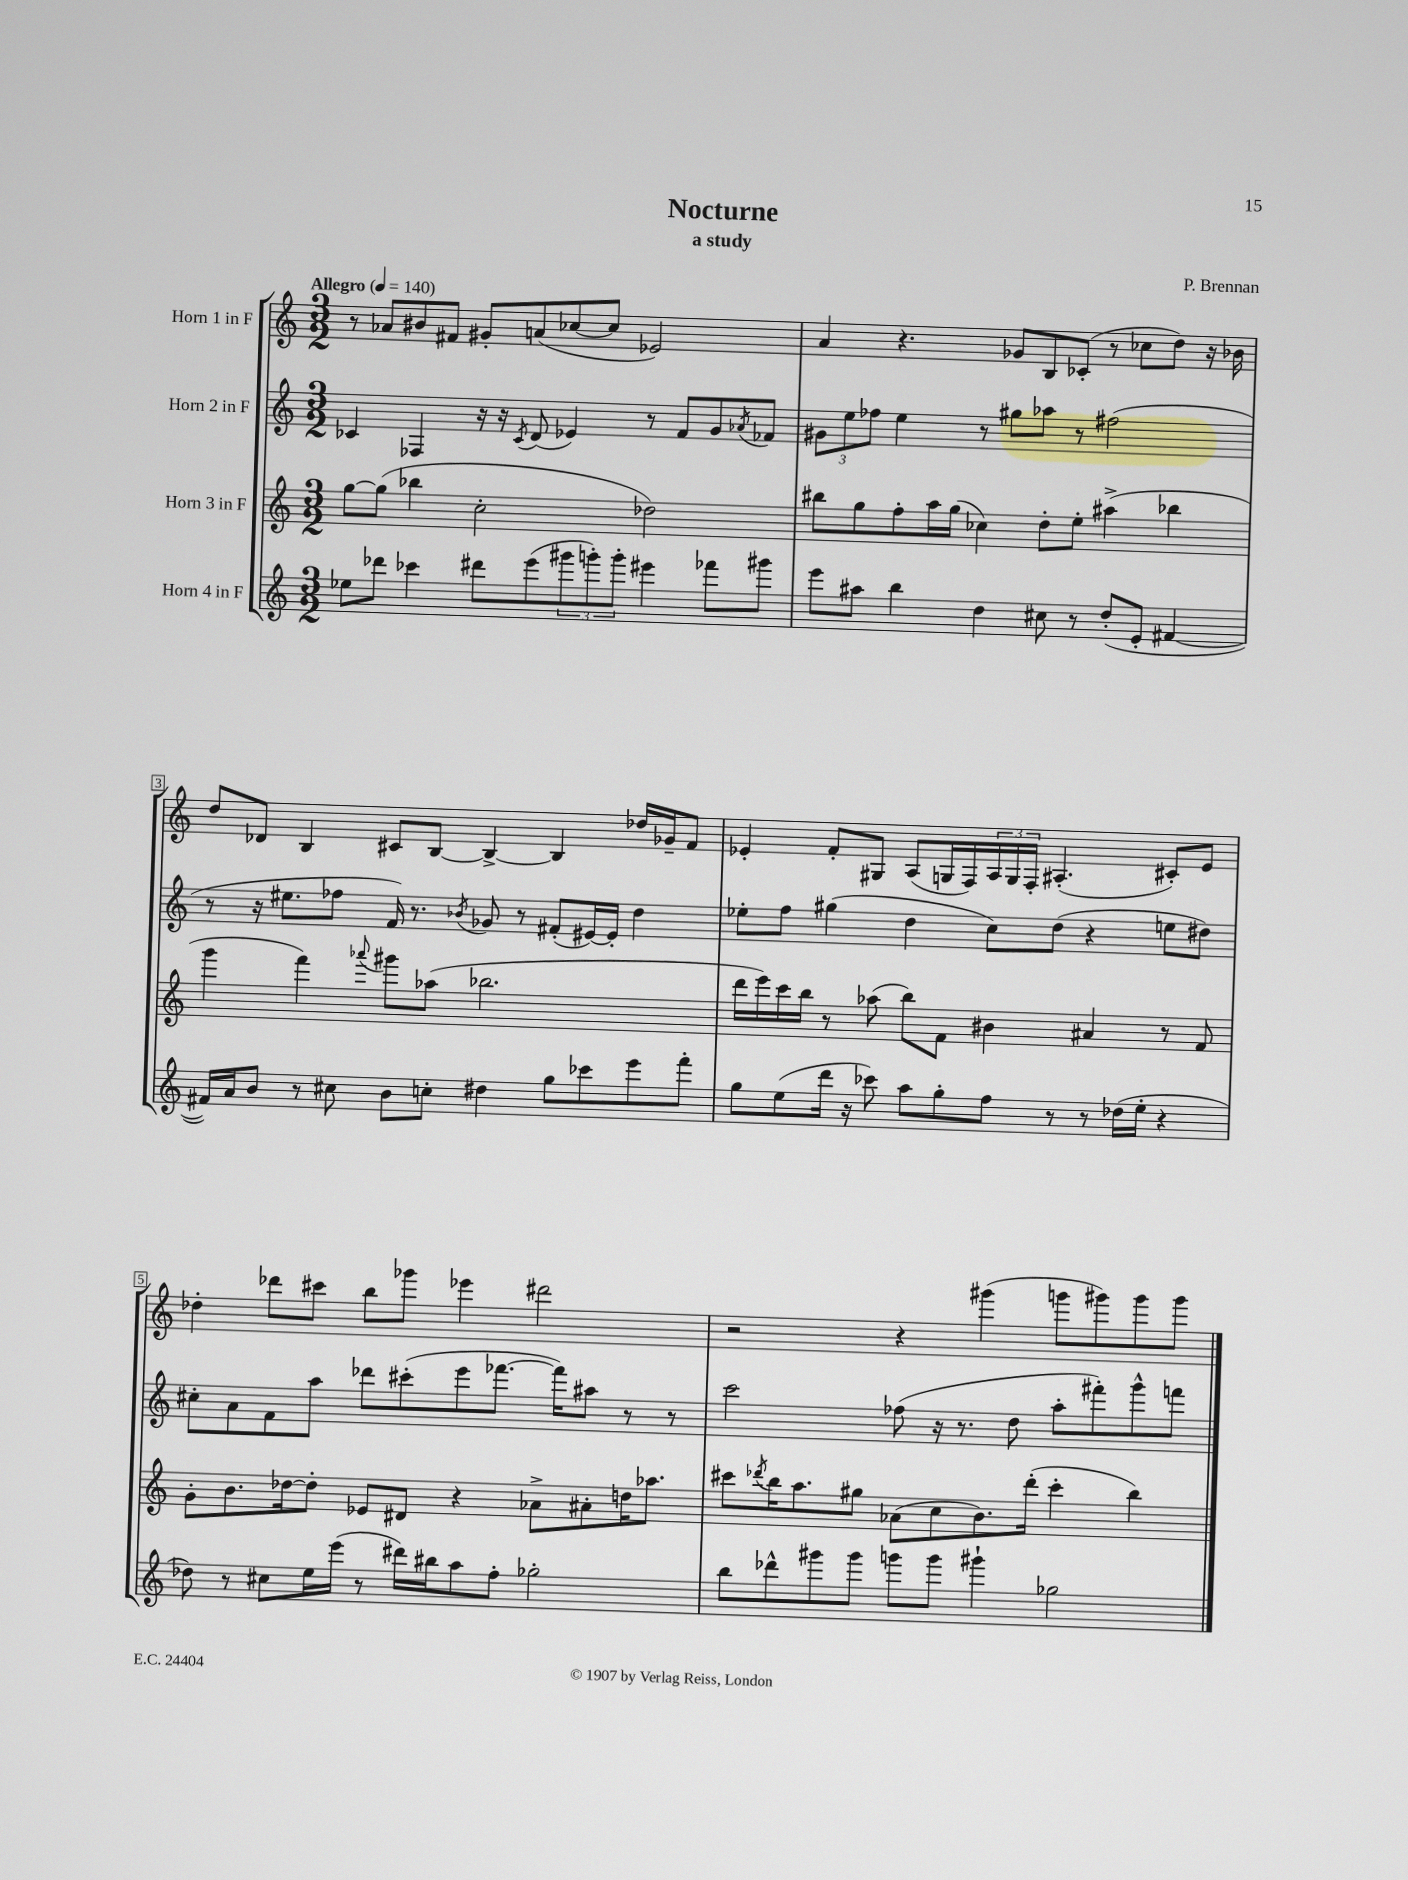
\header { title = "Nocturne" composer = "P. Brennan" subtitle = "a study" }
<<
\new StaffGroup <<
\new Staff = "s0" \with { instrumentName = "Horn 1 in F" } {
    \clef treble \key c \major \numericTimeSignature \time 3/2 \tempo "Allegro" 4 = 140
    r8 aes'8 bis'8 fis'8 gis'8-. a'8( ces''8~ ces''8 ees'2) |
    a'4 r4. ges'8 b8 ces'8-.( r8 ces''8 d''8) r16 bes'16 |
    d''8 des'8 b4 cis'8 b8~ b4~-> b4 des''16 ges'16-- f'8 |
    ees'4-. f'8-. gis8 a8( g16 f16) \tuplet 3/2 { a16 g16 f16-. } ais4.-.( cis'8-.) ees'8 |
    des''4-. des'''8 cis'''8 b''8 ges'''8 ees'''4 dis'''2 |
    r2 r4 gis'''4( g'''8 gis'''8) gis'''8 gis'''8 \bar "|." |
}
\new Staff = "s1" \with { instrumentName = "Horn 2 in F" } {
    \clef treble \key c \major \numericTimeSignature \time 3/2
    ces'4 fes4 r16 r16 \acciaccatura { ces'8 } d'8( ees'4) r8 f'8 g'8 \acciaccatura { aes'8 } fes'8 |
    \tuplet 3/2 { gis'8 e''8 fes''8 } e''4 r8 gis''8 aes''8 r8 fis''2( |
    r8 r16 eis''8. fes''8 f'16) r8. \acciaccatura { bes'8 } ges'8 r8 fis'8-.( eis'16~) eis'16-. d''4 |
    ees''8-. f''8 gis''4( d''4 c''8) d''8( r4 e''8 dis''8) |
    cis''8-. a'8 f'8 a''8 des'''8 cis'''8-.( e'''8 fes'''8.~ fes'''16) ais''8 r8 r8 |
    c'''2 fes''8( r16 r8. d''8 a''8-. fis'''8-.) g'''8-^ f'''8 \bar "|." |
}
\new Staff = "s2" \with { instrumentName = "Horn 3 in F" } {
    \clef treble \key c \major \numericTimeSignature \time 3/2
    g''8~ g''8( bes''4 c''2-. des''2) |
    bis''8 g''8 f''8-. a''16 g''16( ces''4) d''8-. e''8-. ais''4->( bes''4 |
    g'''4 f'''4) \appoggiatura { aes'''8 } gis'''8 aes''8( bes''2. |
    d'''16 e'''16) c'''16 b''16 r8 aes''8( b''8) f'8 bis'4 ais'4 r8 f'8 |
    g'8-. b'8. des''16~ des''8-. ees'8 dis'8 r4 aes'8-> ais'8-. d''16 aes''8. |
    cis'''8 \acciaccatura { des'''8 } b''16 a''8. gis''8 aes'8( c''8 b'8.) des'''16-.( cis'''4-. b''4) \bar "|." |
}
\new Staff = "s3" \with { instrumentName = "Horn 4 in F" } {
    \clef treble \key c \major \numericTimeSignature \time 3/2
    ees''8 des'''8 ces'''4 dis'''8 e'''8( \tuplet 3/2 { gis'''8 g'''8-.) g'''8-. } eis'''4 fes'''8 gis'''8 |
    e'''8 ais''8 b''4 d''4 cis''8 r8 d''8-.( e'8-. fis'4~ |
    fis'16) a'16 b'8 r8 cis''8 b'8 c''8-. dis''4 g''8 ces'''8 e'''8 f'''8-. |
    g''8 e''8( d'''16 r16 ces'''8) a''8 g''8-. f''8 r8 r8 des''16( e''16-. r4 |
    des''8) r8 cis''8 e''16 e'''16( r8 dis'''16) bis''16 a''8 f''8-. ges''2-. |
    b''8 des'''8-^ gis'''8 gis'''8 g'''8 g'''8 gis'''4-! ges''2 \bar "|." |
}
>>
>>
\layout { \context { \Score \override BarNumber.stencil = #(make-stencil-boxer 0.1 0.3 ly:text-interface::print) } }
